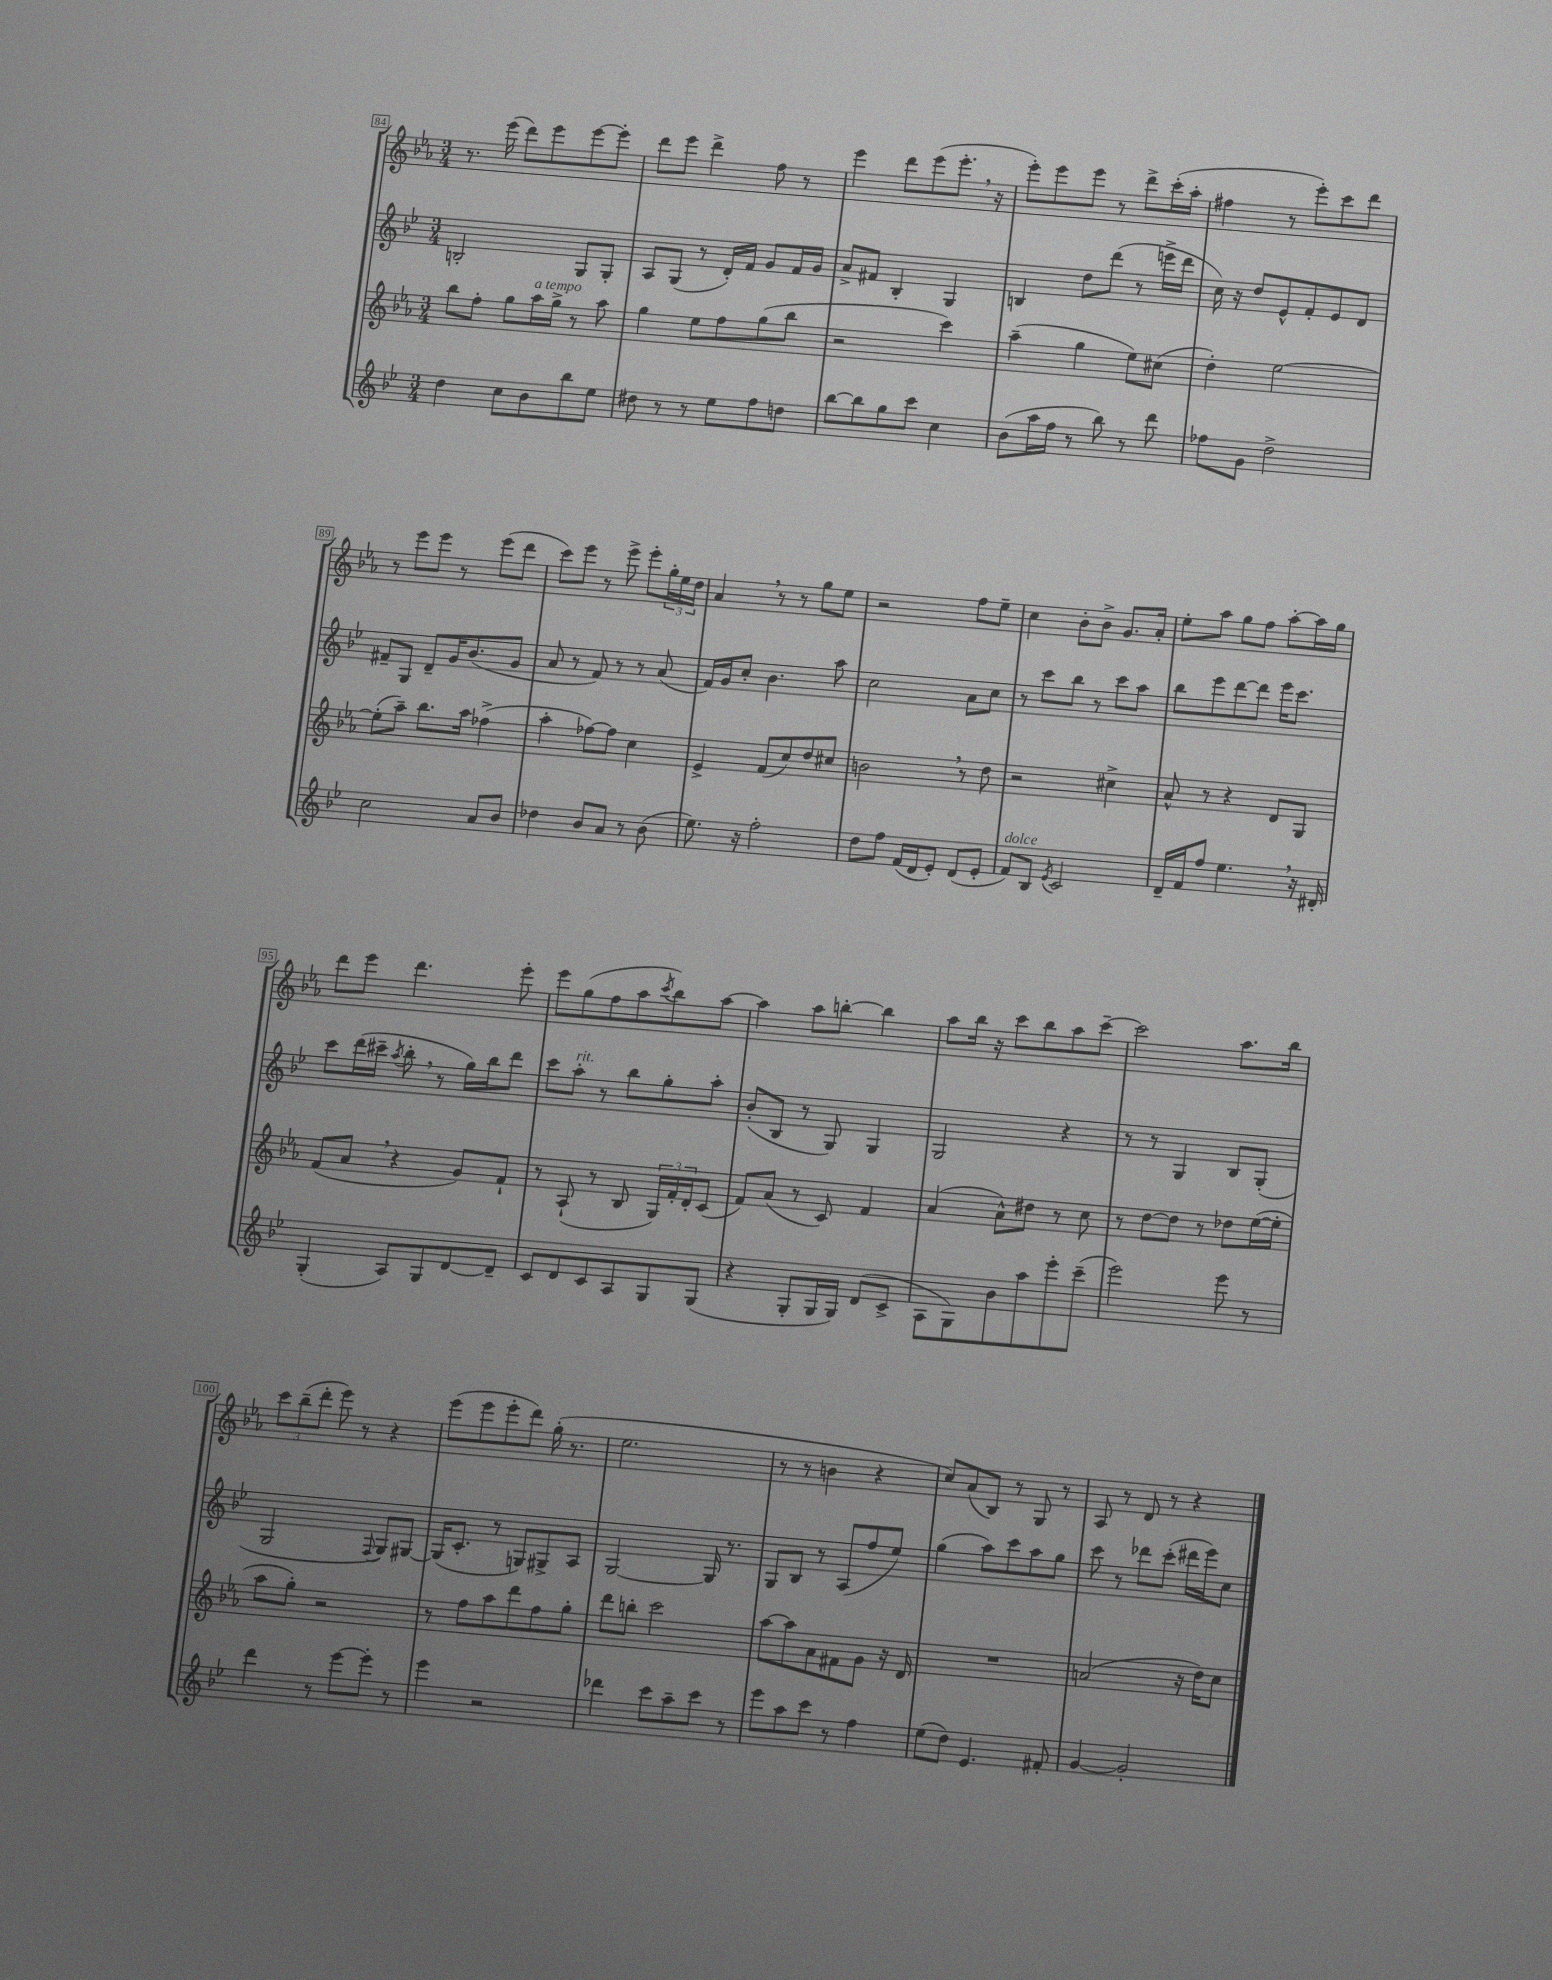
<<
\new StaffGroup <<
\new Staff = "s0" {
    \clef treble \key ees \major \numericTimeSignature \time 3/4
    r8. ees'''16( d'''8) ees'''8 ees'''8~ ees'''8-. |
    d'''8 ees'''8 d'''4-> f''8 r8 |
    ees'''4 d'''8 ees'''8( ees'''8.-. \breathe r16 |
    ees'''8-.) ees'''8 ees'''8 r8 d'''8-> c'''16-.( aes''16-. |
    fis''4 r8 ees'''8-.) c'''8 d'''8 |
    r8 ees'''8 ees'''8 r8 ees'''8( d'''8 |
    c'''8) ees'''8 r8 ees'''8-> ees'''8-. \tuplet 3/2 { g''16-. ees''16 d''16 } |
    aes'4 \breathe r8 r8 g''8 ees''8 |
    r2 f''8 ees''8-- |
    c''4 bes'8-. bes'8-> g'8. aes'16-. |
    ees''8-. aes''8 g''8 f''8 aes''8~-. aes''16 g''16 |
    d'''8 ees'''8 d'''4. ees'''8-. |
    ees'''8 g''8( f''8 aes''8 \acciaccatura { c'''8 } bes''8) aes''8~ |
    aes''4 aes''8 b''8~-. b''4 |
    aes''8 bes''16 r16 c'''8 bes''8 aes''8 c'''8~-- |
    c'''2 aes''8. bes''16 |
    \tuplet 3/2 { c'''8 bes''8--( d'''8-. } ees'''8) r8 r4 |
    ees'''8( ees'''8 ees'''8-. d'''8) g''16-.( r8. |
    ees''2. |
    r8 r8 b'4 r4 |
    c''8) aes'8( bes8) r8 g8 r8 |
    aes8 r8 d'8 r8 r4 \bar "|." |
}
\new Staff = "s1" {
    \clef treble \key bes \major \numericTimeSignature \time 3/4
    b2-. g8 g8-. |
    a8 g8( r8 d'16-.) f'16 g'8 f'16 g'16 |
    a'8-> fis'8 bes4-. g4 |
    b4 d''8 d'''8( r8 e'''16-> d'''16 |
    c''16) r16 d''8 ees'8-^ f'8-. ees'8 d'8 |
    fis'8-- g8 d'8-- g'16 bes'8.( g'8 |
    a'8 r8 f'8) r8 r8 a'8( |
    f'16) g'16 c''8-. bes'4. a''8 |
    c''2 a'8 c''8 |
    r8 c'''8 bes''8 r8 c'''8 a''8 |
    bes''8 ees'''8 d'''8~ d'''8 ees'''16 c'''8. |
    c'''8 d'''16( cis'''16-- \acciaccatura { a''8 } bes''8-. \breathe r8 g''16) bes''16 d'''8 |
    c'''8 a''8-.^\markup { \italic "rit." } r8 bes''8 g''8-. a''8-. |
    bes'8-.( bes8 r8 g8) g4 |
    g2 r4 |
    r8 r8 g4 bes8 g8-.( |
    g2 \appoggiatura { f8 } g8) gis8~ |
    gis16( c'8.-. r8 g8) gis8-> a8 |
    g2~ g16 r8. |
    g8 bes8 r8 a8( f''8 ees''8) |
    g''4( a''8) c'''8 a''8 g''8 |
    c'''8 r8 des'''8 c'''8-.( dis'''16 ees'''16) c''8 \bar "|." |
}
\new Staff = "s2" {
    \clef treble \key ees \major \numericTimeSignature \time 3/4
    bes''8 f''8-. g''8 aes''16^\markup { \italic "a tempo" } g''16-> r8 aes''8 |
    g''4 ees''8 f''8 g''8( bes''8 |
    r2 c'''4) |
    aes''4--( g''4 ees''8) cis''8( |
    d''4-.) ees''2~ |
    ees''8-.( aes''8--) bes''8. aes''16 fes''4->( |
    aes''4-. fes''8~) fes''8 c''4 |
    ees'4-> f'8( c''8) d''8 cis''8 |
    b'2 \breathe r8 d''8 |
    r2 cis''4-> |
    aes'8-^ r8 r4 d'8 g8 |
    f'8( aes'8 \breathe r4 g'8) f'8-! |
    r8 aes8-!( r8 bes8 \tuplet 3/2 { g16) f'16-. d'16-. } c'8( |
    f'8) aes'8( r8 c'8) f'4 |
    aes'4( aes'8-^) dis''8 r8 c''8 |
    r8 d''8~ d''8 r8 des''8 ees''16~( ees''16-. |
    aes''8 g''8-.) r2 |
    r8 f''8 aes''8 d'''8 f''8 g''8-. |
    d'''8 b''8-. c'''2 |
    aes''8~ aes''8 aes'8 fis'8 g'8 r16 d'16 |
    R2. |
    a'2( r16 d''16) c''8 \bar "|." |
}
\new Staff = "s3" {
    \clef treble \key bes \major \numericTimeSignature \time 3/4
    d''4 c''8 bes'8 bes''8 ees''8 |
    dis''8 r8 r8 ees''8 f''8 d''8 |
    bes''8~ bes''8 g''8 c'''8 c''4 |
    bes'8( a''16 f''16 r8 bes''8) r8 d'''8 |
    fes''8 g'8 d''2-> |
    c''2 a'8 bes'8 |
    des''4 bes'8 a'8 r8 bes'8( |
    ees''8.) r16 f''2-. |
    d''8 f''8 f'16( d'16 ees'8-.) d'8( ees'8-. |
    f'8^\markup { \italic "dolce" }) bes8 \acciaccatura { ees'8 } c'2 |
    d'16-- f'16 f''8 ees''4. \breathe r16 dis'16-. |
    g4-.( a8) g8 d'8~ d'8-- |
    c'8 d'8 c'8 a8 g8 g8( |
    r4 g8-. g16 g16) d'8( c'8-> |
    a8 g8) bes'8 a''8 ees'''8-. c'''8--( |
    ees'''2) ees'''8 r8 |
    d'''4 r8 ees'''8~ ees'''8-. r8 |
    ees'''4 r2 |
    des'''4 c'''8 a''8-- c'''8 r8 |
    ees'''8 a''8 c'''8 r8 f''4 |
    ees''8( d''8) ees'4. fis'8-. |
    g'4~ g'2-. \bar "|." |
}
>>
>>
\layout { \context { \Score currentBarNumber = #84 \override BarNumber.stencil = #(make-stencil-boxer 0.1 0.3 ly:text-interface::print) } }
